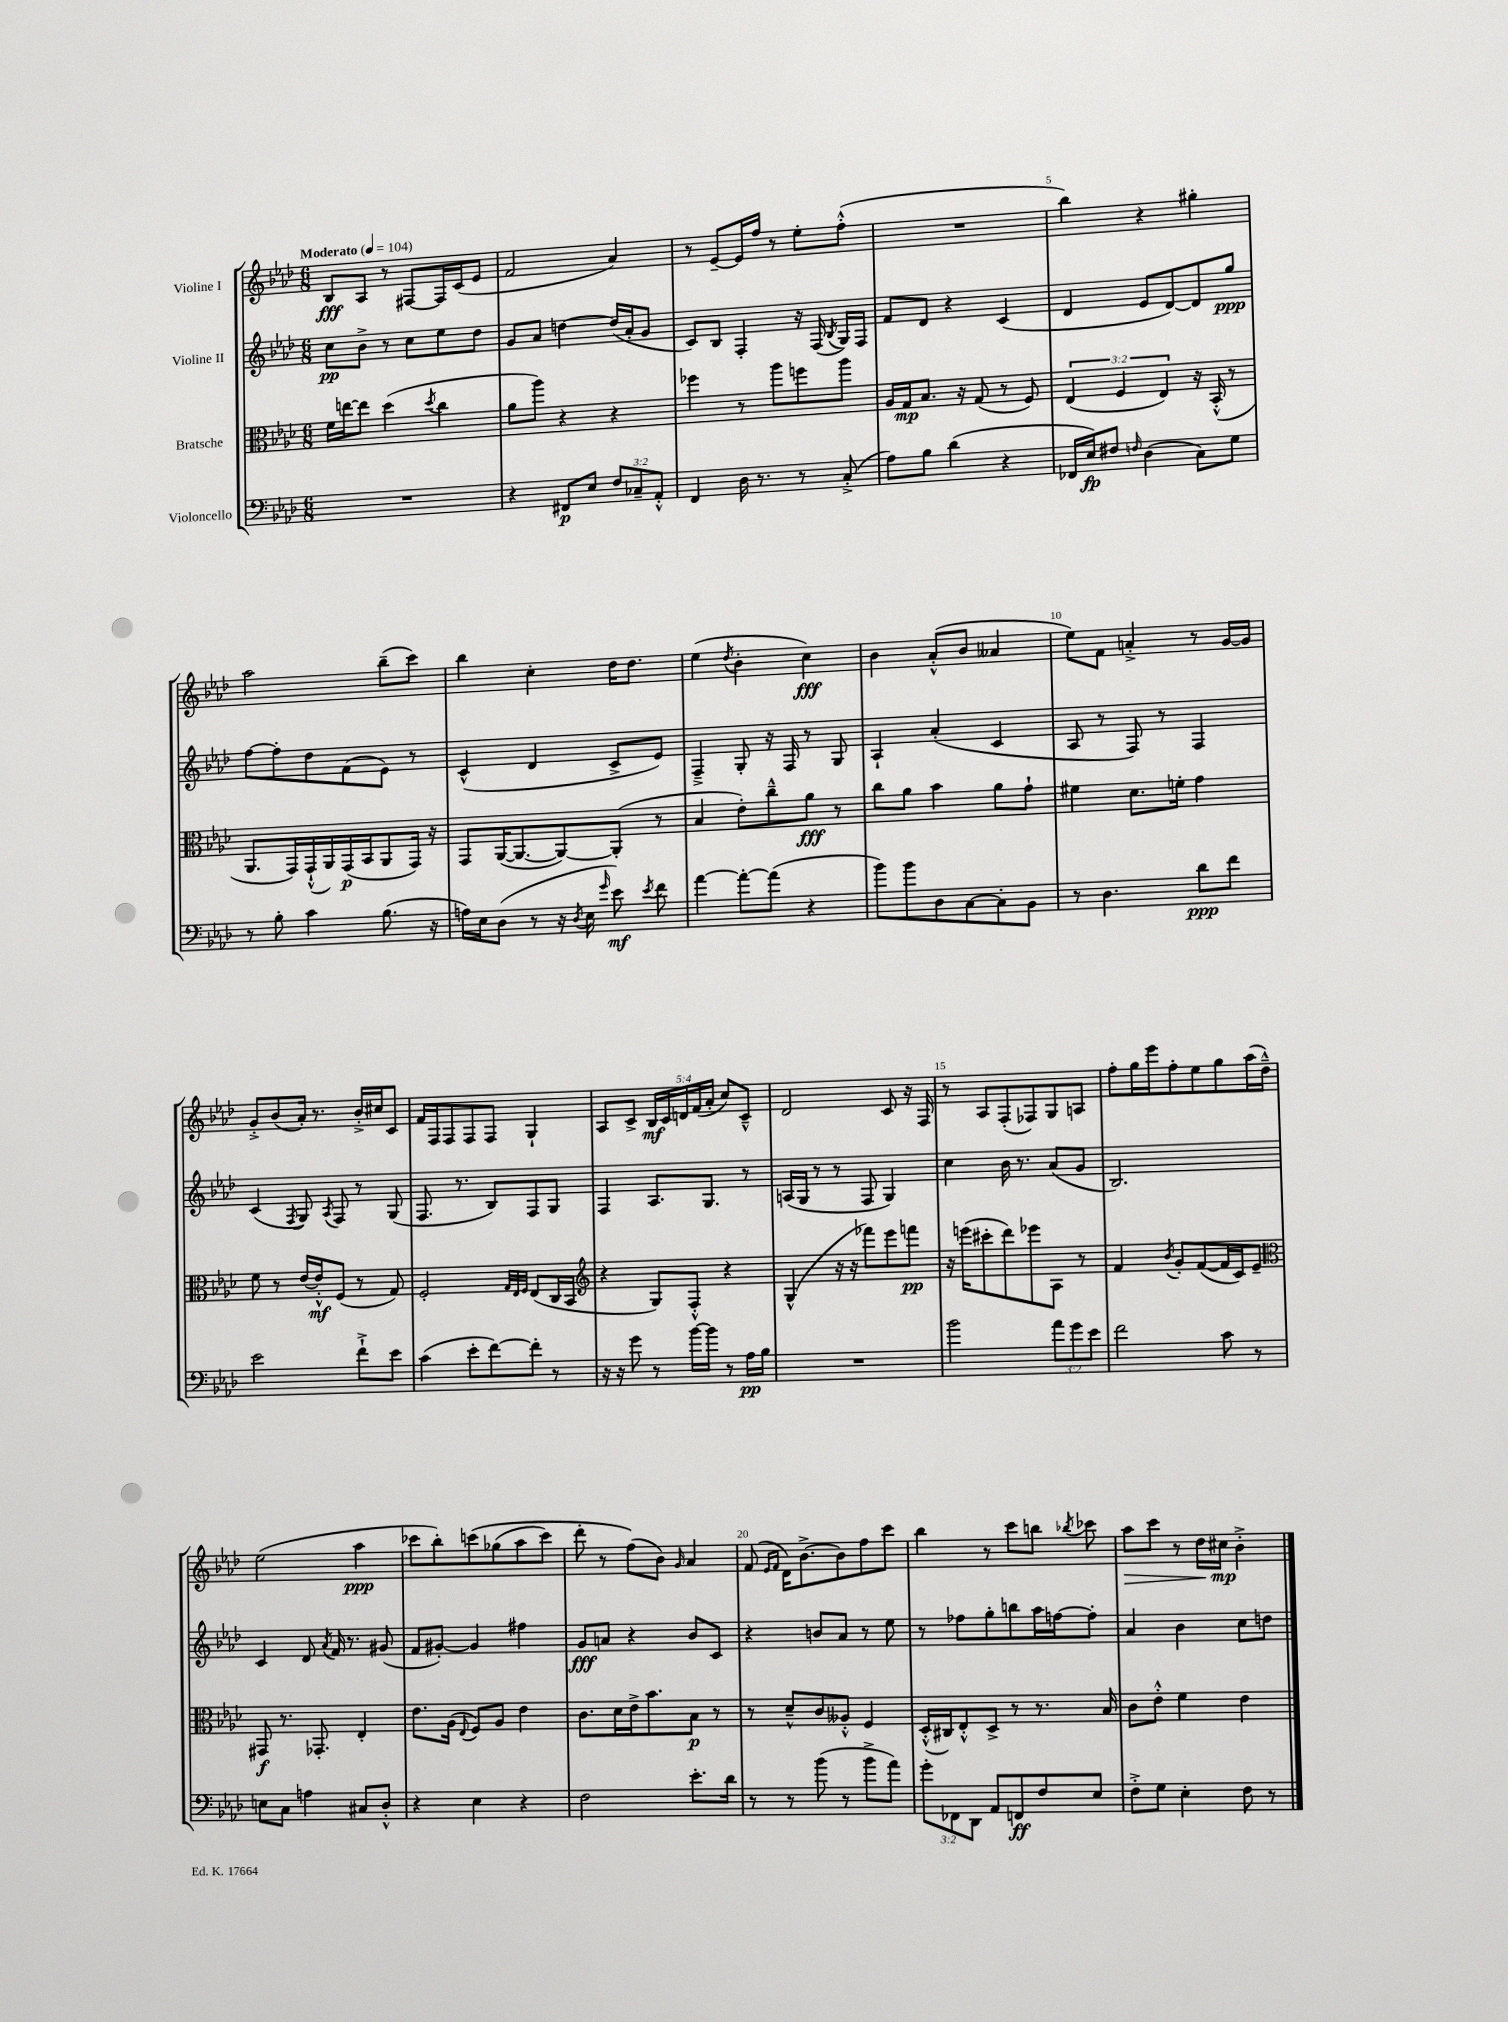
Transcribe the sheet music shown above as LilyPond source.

<<
\new StaffGroup <<
\new Staff = "s0" \with { instrumentName = "Violine I" } {
    \clef treble \key aes \major \numericTimeSignature \time 6/8 \override Staff.TupletNumber.text = #tuplet-number::calc-fraction-text \tempo "Moderato" 4 = 104
    \autoBeamOff bes8[\fff aes8] r8 fis8[~ fis16 c'16( ees'8] |
    f'2 aes'4) |
    r8 ees'8[~-- ees'16 f''16] r8 ees''8[-. f''8]-.-^( |
    R2. |
    bes''4) r4 gis''4-. |
    aes''2 bes''8[--( c'''8]) |
    bes''4 c''4-. des''16[ des''8.] |
    ees''4( \acciaccatura { des''8 } bes'4-. c''4\fff) |
    bes'4 aes'8[-.-^( bes'8] aeses'4 |
    ees''8[) f'8] a'4-.-> r8 g'16[~ g'16] |
    g'8[-.-> bes'8( aes'16]-.) r8. bes'16[-.-> cis''16 c'8] |
    f'16[ f16 f8 f8 f8] g4-! |
    aes8[ c'8]-> \tuplet 5/4 { bes16[\mf c'16 d'16 f'16( aes'16]-. } c''8[) c'8]---^ |
    des'2 c'8 r16 f16 |
    r8 aes8[ f8-.( fes8) g8 a8] |
    f''8[-. g''16 ees'''16 f''8-. ees''8 g''8 aes''16( des''16]---^) |
    ees''2( aes''4\ppp |
    ces'''8[ bes''8-.) c'''8\( ges''8( aes''8 c'''8]) |
    des'''8-. r8 f''8[(\) bes'8]) \grace { g'16 } aes'4 |
    f'8( \grace { ees'16[ f'16] } des'16[) bes'8.~-> bes'8 f''8 c'''8] |
    bes''4 r8 c'''8[ b''8] \acciaccatura { bes''8 } ces'''8 |
    aes''8[\> c'''8] r8 des''16[ cis''16]\mp\! bes'4-.-> \bar "|." |
}
\new Staff = "s1" \with { instrumentName = "Violine II" } {
    \clef treble \key aes \major \numericTimeSignature \time 6/8
    \autoBeamOff c''8[\pp bes'8]-> r8 c''8[ ees''8 des''8] |
    g'8[ aes'8] d''4~ d''16[( aes'16-. g'8] |
    c'8[) bes8] f4-. r16 f16( \acciaccatura { bes8 } g16[) f16] |
    f'8[ des'8] r4 c'4( |
    des'4 ees'8[ des'8~) des'8 g''8]\ppp |
    f''8[~ f''8-. des''8 f'8( ees'8]) r8 |
    c'4-^( des'4 c'8[-> ees'8]) |
    f4---> g8-. r16 f16 r8 g8 |
    aes4-! aes'4-.( c'4 |
    aes8 r8 f8) r8 f4 |
    c'4( \acciaccatura { f8 } g8) \acciaccatura { aes8 } f8 r8 g8( |
    f8. r8. bes8[) f8 g8] |
    f4 aes8.[ g8.] r8 |
    a16[( g16] r8 r8 f8 g4) |
    c''4 bes'16 r8. aes'8[( g'8] |
    bes2.) |
    c'4 des'8 \acciaccatura { aes'8 } f'16 r8. gis'8( |
    f'8[ gis'8]~-.) gis'4 fis''4 |
    g'8[\fff a'8] r4 bes'8[ c'8] |
    r4 b'8[ aes'8] r8 ees''8 |
    r8 fes''8[ g''8-. b''8 aes''16 f''16~ f''8]-. |
    aes'4 bes'4 c''8[ d''8] \bar "|." |
}
\new Staff = "s2" \with { instrumentName = "Bratsche" } {
    \clef alto \key aes \major \numericTimeSignature \time 6/8 \override Staff.TupletNumber.text = #tuplet-number::calc-fraction-text
    \autoBeamOff f'16[ e''16~ e''8] des''4( \acciaccatura { des''8 } c''4 |
    aes'8[ aes''8]) r4 r4 |
    fes''4 r8 aes''8[ f''8 aes''8] |
    aes16[ g16\mp bes8.] r16 g8( r8 f8) |
    \tuplet 3/2 { ees4( f4 ees4) } r16 bes,16-.-^( r8 |
    aes,8.[ g,16) g,16-!-^( aes,16) g,16\p( bes,16 aes,8 g,16]) r16 |
    g,8[ aes,16~( aes,8.~ aes,8~) aes,8]-.( r8 |
    bes4 ees'8[-.) c''8---^ aes'8]\fff r8 |
    c''8[ aes'8] bes'4 aes'8[ g'8]-! |
    fis'4 des'8.[ f'16]-. g'4 |
    f'8 r8 ees'16[~ ees'16-.-^\mf f8]( r8 g8) |
    f2-. \grace { g32[ ees32 f32] } ees8[( c16 bes,16] |
    \clef treble r4 g8[) f8]-.-^ r4 |
    g4-^( r16 r16 fes'''8[) ees'''8 f'''8]\pp |
    r16 e'''16[( cis'''8-. des'''8) ees'''8 aes8] r8 |
    f'4 \acciaccatura { bes'8 } g'8[-. f'8~( f'16 c'16) ees'8]-- |
    \clef alto gis,8\f r8. ges,8.-. ees4-. |
    ees'8.[ aes16]( \appoggiatura { ees8 } f8[) aes8] ees'4 |
    c'8.[ des'16 ees'16-> bes'8. bes8]\p r8 |
    r8 des'8[---^ c'8 aeses8]-.-^ f4 |
    des16[-.-^( cis16) ees8-.-^ des8]-> r8 r8. bes16 |
    c'8[ ees'8]-.-^ f'4 ees'4 \bar "|." |
}
\new Staff = "s3" \with { instrumentName = "Violoncello" } {
    \clef bass \key aes \major \numericTimeSignature \time 6/8 \override Staff.TupletNumber.text = #tuplet-number::calc-fraction-text
    \autoBeamOff R2. |
    r4 fis,8[\p ees8] \tuplet 3/2 { f8[ ces8-- aes,8]-.-^ } |
    f,4 des16 r8. r8 c8-.->( |
    aes8[) bes8] des'4( r4 |
    fes,16[ ees16\fp) fis8] \grace { f16 } des4( c8[) g8] |
    r8 bes8-. c'4 bes8.( r16 |
    a16[) ees16 des8]( r8 r16 \acciaccatura { des8 } ees16 \grace { g'16 } ees'8\mf) \acciaccatura { ees'8 } f'8 |
    aes'4~ aes'8[~-. aes'8]( r4 |
    bes'8[) bes'8 des8 c8~ c8-. bes,8] |
    r8 des4. des'8[\ppp f'8] |
    ees'2 f'8[-!-> ees'8] |
    c'4( ees'8[-. f'8~) f'8]-. r8 |
    r16 r16 g'8 r8 bes'16[~ bes'16] r8 aes16[\pp bes16] |
    R2. |
    bes'2 \tuplet 3/2 { aes'8[ g'8 ees'8] } |
    f'2 c'8 r8 |
    e8[ c8] a4 cis8[ des8]-.-^ |
    r4 ees4 r4 |
    f2 ees'8.[-. des'16] |
    r8 r8 bes'8( r8 bes'8[-> aes'8]) |
    \tuplet 3/2 { g'8[-. fes,8 des,8] } aes,8[ f,8\ff f8 ees8] |
    f8[-.-> g8] ees4-. f8 r8 \bar "|." |
}
>>
>>
\layout { \context { \Score \override BarNumber.break-visibility = ##(#f #t #t) barNumberVisibility = #(every-nth-bar-number-visible 5) } }
